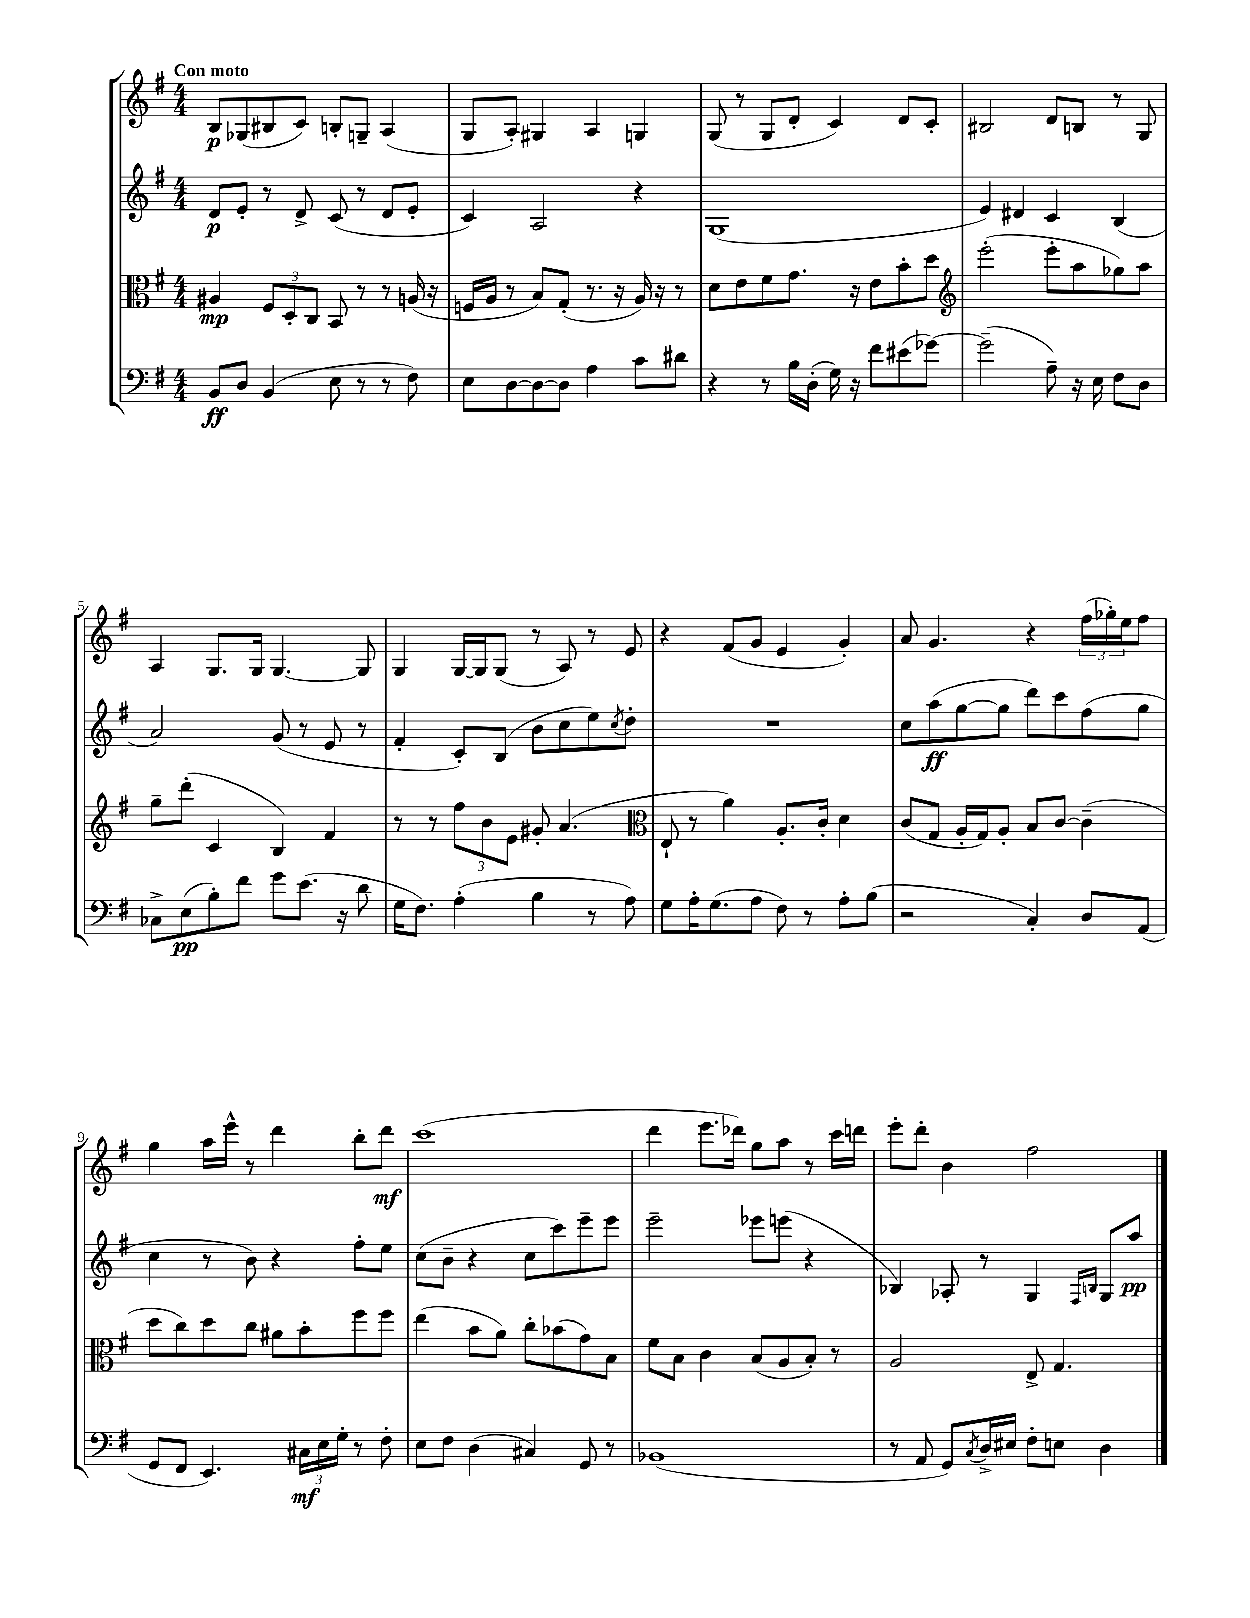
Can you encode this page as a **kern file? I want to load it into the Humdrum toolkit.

**kern	**kern	**kern	**kern
*staff4	*staff3	*staff2	*staff1
*clefF4	*clefC3	*clefG2	*clefG2
*k[f#]	*k[f#]	*k[f#]	*k[f#]
*M4/4	*M4/4	*M4/4	*M4/4
8BB	4A#	8d	8B
8D	.	8e'	(8G-
(4BB	12F#	8r	8B#
.	12D'	.	.
.	.	8d^	8c)
.	12C	.	.
8E	8BB	(8c	8B'
8r	8r	8r	8G~
8r	8r	8d	(4A
8F#)	(16A	8e'	.
.	16r	.	.
=	=	=	=
8E	16F	4c)	8G
.	16A	.	.
[8D	8r	.	8A')
8D_	8B)	2A	4G#
8D]	(8G'	.	.
4A	8.r	.	4A
.	16r	.	.
8c	16A)	4r	4G
.	16r	.	.
8d#	8r	.	.
=	=	=	=
4r	8d	(1G	(8G
.	8e	.	8r
8r	8f#	.	8G
16B	8.g	.	8d'
(16D'	.	.	.
16G)	.	.	4c)
16r	16r	.	.
8f#	8e	.	.
(8e#	8b'	.	8d
[8g-)	8dd	.	8c'
=	=	=	=
*	*clefG2	*	*
(2g-~]	(2eee'	4e)	2B#
.	.	4d#	.
8A~)	8eee'	4c	8d
16r	8aa	.	8B
16E	.	.	.
8F#	8gg-)	(4B	8r
8D	8aa	.	8G
=	=	=	=
8C-^	8gg~	2a)	4A
(8E	(8ddd'	.	.
8B')	4c	.	8.G
8f#	.	.	.
.	.	.	16G
8g	4B)	(8g	[4.G
(8.e	.	8r	.
.	4f#	8e	.
16r	.	.	.
8d	.	8r	8G]
=	=	=	=
16G	8r	4f#'	4G
8.F#)	.	.	.
.	8r	.	.
(4A'	12ff#	8c')	[16G
.	.	.	16G]
.	12b	.	.
.	.	(8B	(8G
.	12e	.	.
4B	8g#'	8b	8r
.	(4.a	8cc	8A)
8r	.	8ee)	8r
.	.	8qcc	.
8A)	.	8dd'	8e
=	=	=	=
*	*clefC3	*	*
8G	8E`	1r	4r
16A'	8r	.	.
(8.G	.	.	.
.	4a)	.	(8f#
8A	.	.	8g
8F#)	8.A'	.	4e
8r	.	.	.
.	16c'	.	.
8A'	4d	.	4g')
(8B	.	.	.
=	=	=	=
2r	(8c	8cc	8a
.	8G	(8aa	4.g
.	16A'	[8gg	.
.	16G)	.	.
.	8A'	8gg]	.
4C')	8B	8ddd)	4r
.	[8c	8ccc	.
8D	(4c~]	(8ff#	(24ff#
.	.	.	24gg-')
.	.	.	24ee
(8AA	.	8gg	8ff#
=	=	=	=
8GG	8dd	4cc	4gg
8FF#	8cc)	.	.
4.EE)	8dd	8r	16aa
.	.	.	16eee^^
.	8cc	8b)	8r
.	8a#	4r	4ddd
24C#	8b'	.	.
24E	.	.	.
24G'	.	.	.
8r	8ff#	8ff#'	8bb'
8F#'	8ff#	8ee	8ddd
=	=	=	=
8E	(4ee	(8cc	(1ccc
8F#	.	8b~	.
(4D	8b	4r	.
.	8a)	.	.
4C#)	8cc'	8cc	.
.	(8b-	8ccc)	.
8GG	8g)	8eee~	.
8r	8B	8eee	.
=	=	=	=
(1BB-	8f#	2eee~	4ddd
.	8B	.	.
.	4c	.	8.eee
.	.	.	16ddd-)
.	(8B	8eee-	8gg
.	8A	(8eee	8aa
.	8B')	4r	8r
.	8r	.	16ccc
.	.	.	16ddd
=	=	=	=
8r	2A	4B-)	8eee'
8AA	.	.	8ddd'
8GG)	.	8A-'	4b
8qC	.	.	.
16D^	.	8r	.
16E#	.	.	.
8F#'	8E^	4G	2ff#
8E	4.G	.	.
.	.	16qqF#	.
.	.	16qqB	.
4D	.	8G	.
.	.	8aa	.
==	==	==	==
*-	*-	*-	*-
